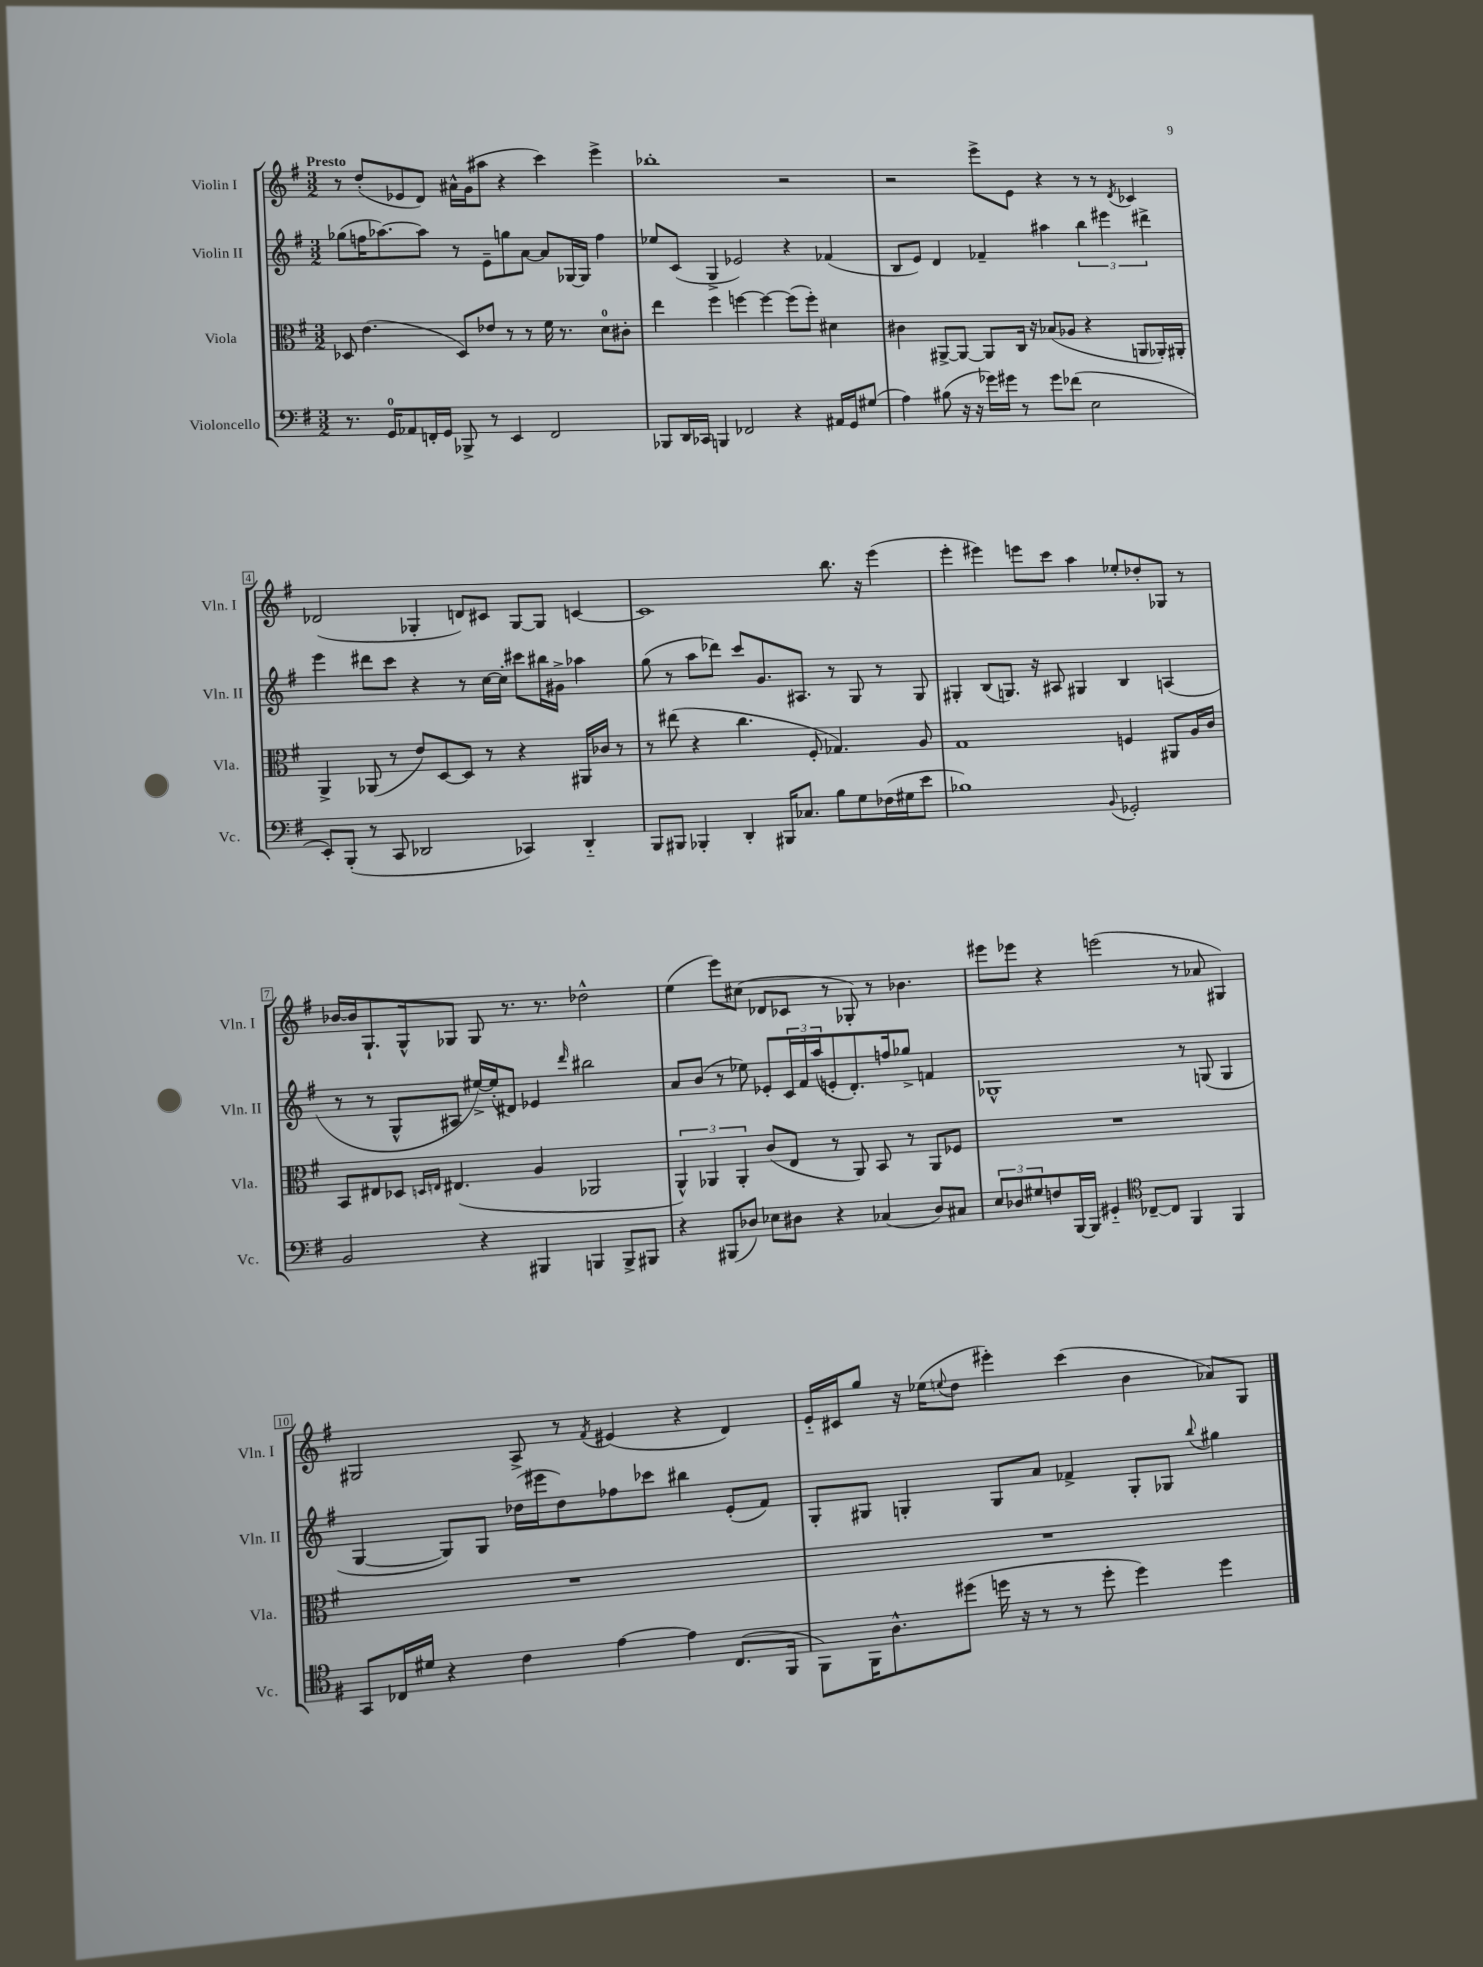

**kern	**kern	**kern	**kern
*staff4	*staff3	*staff2	*staff1
*clefF4	*clefC3	*clefG2	*clefG2
*k[f#]	*k[f#]	*k[f#]	*k[f#]
*M3/2	*M3/2	*M3/2	*M3/2
8.r	8D-	(8gg-	8r
.	(4.e	16ff	(8dd'
16GG	.	[8.aa-)	.
8AA-	.	.	8e-
16FF'	.	8aa-]	8d)
16GG	.	.	.
8BBB-^	8D-)	8r	16a#^^
.	.	.	(16g
8r	8e-	8e~	8aa#
4EE	8r	8gg	4r
.	8r	[8a	.
2FF	16f#	8a]	4ccc)
.	8.r	.	.
.	.	[16G-	.
.	.	16G-]	.
.	8d	4ff	4eee^
.	8c#'	.	.
=	=	=	=
8BBB-	4ee	8ee-	1bb-'
16DD	.	(8c	.
16CC-	.	.	.
4BBB	4ff#	4G^	.
2FF-	[4ff	2e-)	.
.	4ff_	.	.
4r	(8ff]	4r	2r
.	8ff')	.	.
16AA#	4d#	(4f-	.
16GG	.	.	.
(8G#	.	.	.
=	=	=	=
4A)	4c#	8B	2r
.	.	8e)	.
(8B#	[8AA#^	4d	.
16r	8AA#_	.	.
16r	.	.	.
16g-)	8AA#]	4f-~	8eee^
16g#	.	.	.
8r	16C	.	8e
.	16r	.	.
8g#	(8B-	4aa#	4r
(8f-	8A-	.	.
2E	4r	6bb	8r
.	.	.	8r
.	.	6eee#	.
.	.	.	8qd
.	8AA	.	4c-
.	.	6ddd#^	.
.	16AA-')	.	.
.	16AA#'	.	.
=	=	=	=
8EE')	4AA^	4eee	(2d-
(8BBB'	.	.	.
8r	(8AA-	8ddd#	.
8CC	8r	8ccc	.
2DD-	8e)	4r	4G-'
.	[8D	.	.
.	8D]	8r	8d)
.	8r	[16cc	8c#
.	.	16cc']	.
4CC-)	4r	8ccc#	[8G-
.	.	16bb#	8G-]
.	.	16g#^	.
4DD-'~	16AA#	4aa-	[4c
.	16c-	.	.
.	8r	.	.
=	=	=	=
8BBB	8r	(8gg	1c]
8BBB#	(8ee#	8r	.
4BBB-'	4r	8aa	.
.	.	8ddd-)	.
4DD'	4.cc	8ccc	.
.	.	8.g	.
16BBB#	.	.	.
8.C-	.	8.A#	.
.	8F#'	.	.
8B	4.G-)	8r	8.bb
8G	.	8G	.
.	.	.	16r
(16F-	.	8r	(4eee
16G#	.	.	.
8e	8A	8G	.
=	=	=	=
1B-)	1G	4G#'	4eee'
.	.	(8B	4eee#)
.	.	8.G)	.
.	.	.	8eee
.	.	16r	.
.	.	8A#	8ccc
.	.	4G#	4aa
8qqBB	.	.	.
2GG-'	4F	4B	8ee-'
.	.	.	8dd-'
.	8AA#	(4A	8G-
.	16A	.	8r
.	16c	.	.
=	=	=	=
2BB	8BB	8r	[16b-
.	.	.	16b-]
.	8E#	8r	8.G`
.	8D-	8G^^	.
.	.	.	16G^^
.	16qqD	.	.
.	16qqE	.	.
.	(4.E#	8A#	8G-
4r	.	[16ee#^)	8G-
.	.	(16ee#']	.
.	.	8d#)	8.r
4BBB#	4A	4e-	.
.	.	.	8.r
.	.	16qqddd	.
4BBB	2AA-	2bb#	2dd-^^
8BBB^	.	.	.
8BBB#	.	.	.
=	=	=	=
4r	6AA^^)	8a	(4ee
.	.	(8b	.
.	6AA-	.	.
(8BBB#	.	8r	8eee)
.	6AA-'	.	.
8D-)	.	8ee-)	(8cc#
8E-	(8c	8e-'	8d-
8D#	8E	24c	8c-
.	.	24f#	.
.	.	(24aa	.
4r	8r	8e'	8r
.	8AA-)	8.d')	8G-')
(4C-	8BB	.	8r
.	.	16ff	.
.	8r	8gg-^	4.b-
8D#)	8AA-	4f	.
8C#	8F-	.	.
=	=	=	=
12E	1.r	1G-^^	8eee#
12D-	.	.	.
.	.	.	8eee-
12G#	.	.	.
8F	.	.	4r
[16BBB	.	.	.
16BBB]	.	.	.
4GG#'~	.	.	(2eee
*clefC4	*	*	*
[8C-~	.	.	.
8C-]	.	.	.
4FF#	.	8r	8r
.	.	(8G	8a-
4FF#	.	4G	4G#)
=	=	=	=
8GG	1.r	[4G	2G#
16C-	.	.	.
16d#	.	.	.
4r	.	8G])	.
.	.	8G	.
4c	.	(16dd-	8A^
.	.	16eee#	.
.	.	8dd-)	8r
.	.	.	8qf#
[4e	.	8ff-	(4e#
.	.	8ccc-	.
4e]	.	4bb#	4r
(8.C-	.	(8e'	4d)
.	.	8f#)	.
16FF#	.	.	.
=	=	=	=
8FF#)	1.r	8G'	16e'~
.	.	.	16c#
16FF#	.	8G#	8gg
8.A^^	.	.	.
.	.	4G'	16r
.	.	.	(16ee-
.	.	.	8qqee
(8dd#	.	.	8dd
16dd	.	8G	4eee#')
16r	.	.	.
8r	.	8a	.
8r	.	4f-^	(4ccc
8dd'	.	.	.
4dd)	.	8G'	4b
.	.	8G-	.
.	.	8qqbb	.
4dd	.	4gg#	8a-)
.	.	.	8G
==	==	==	==
*-	*-	*-	*-
